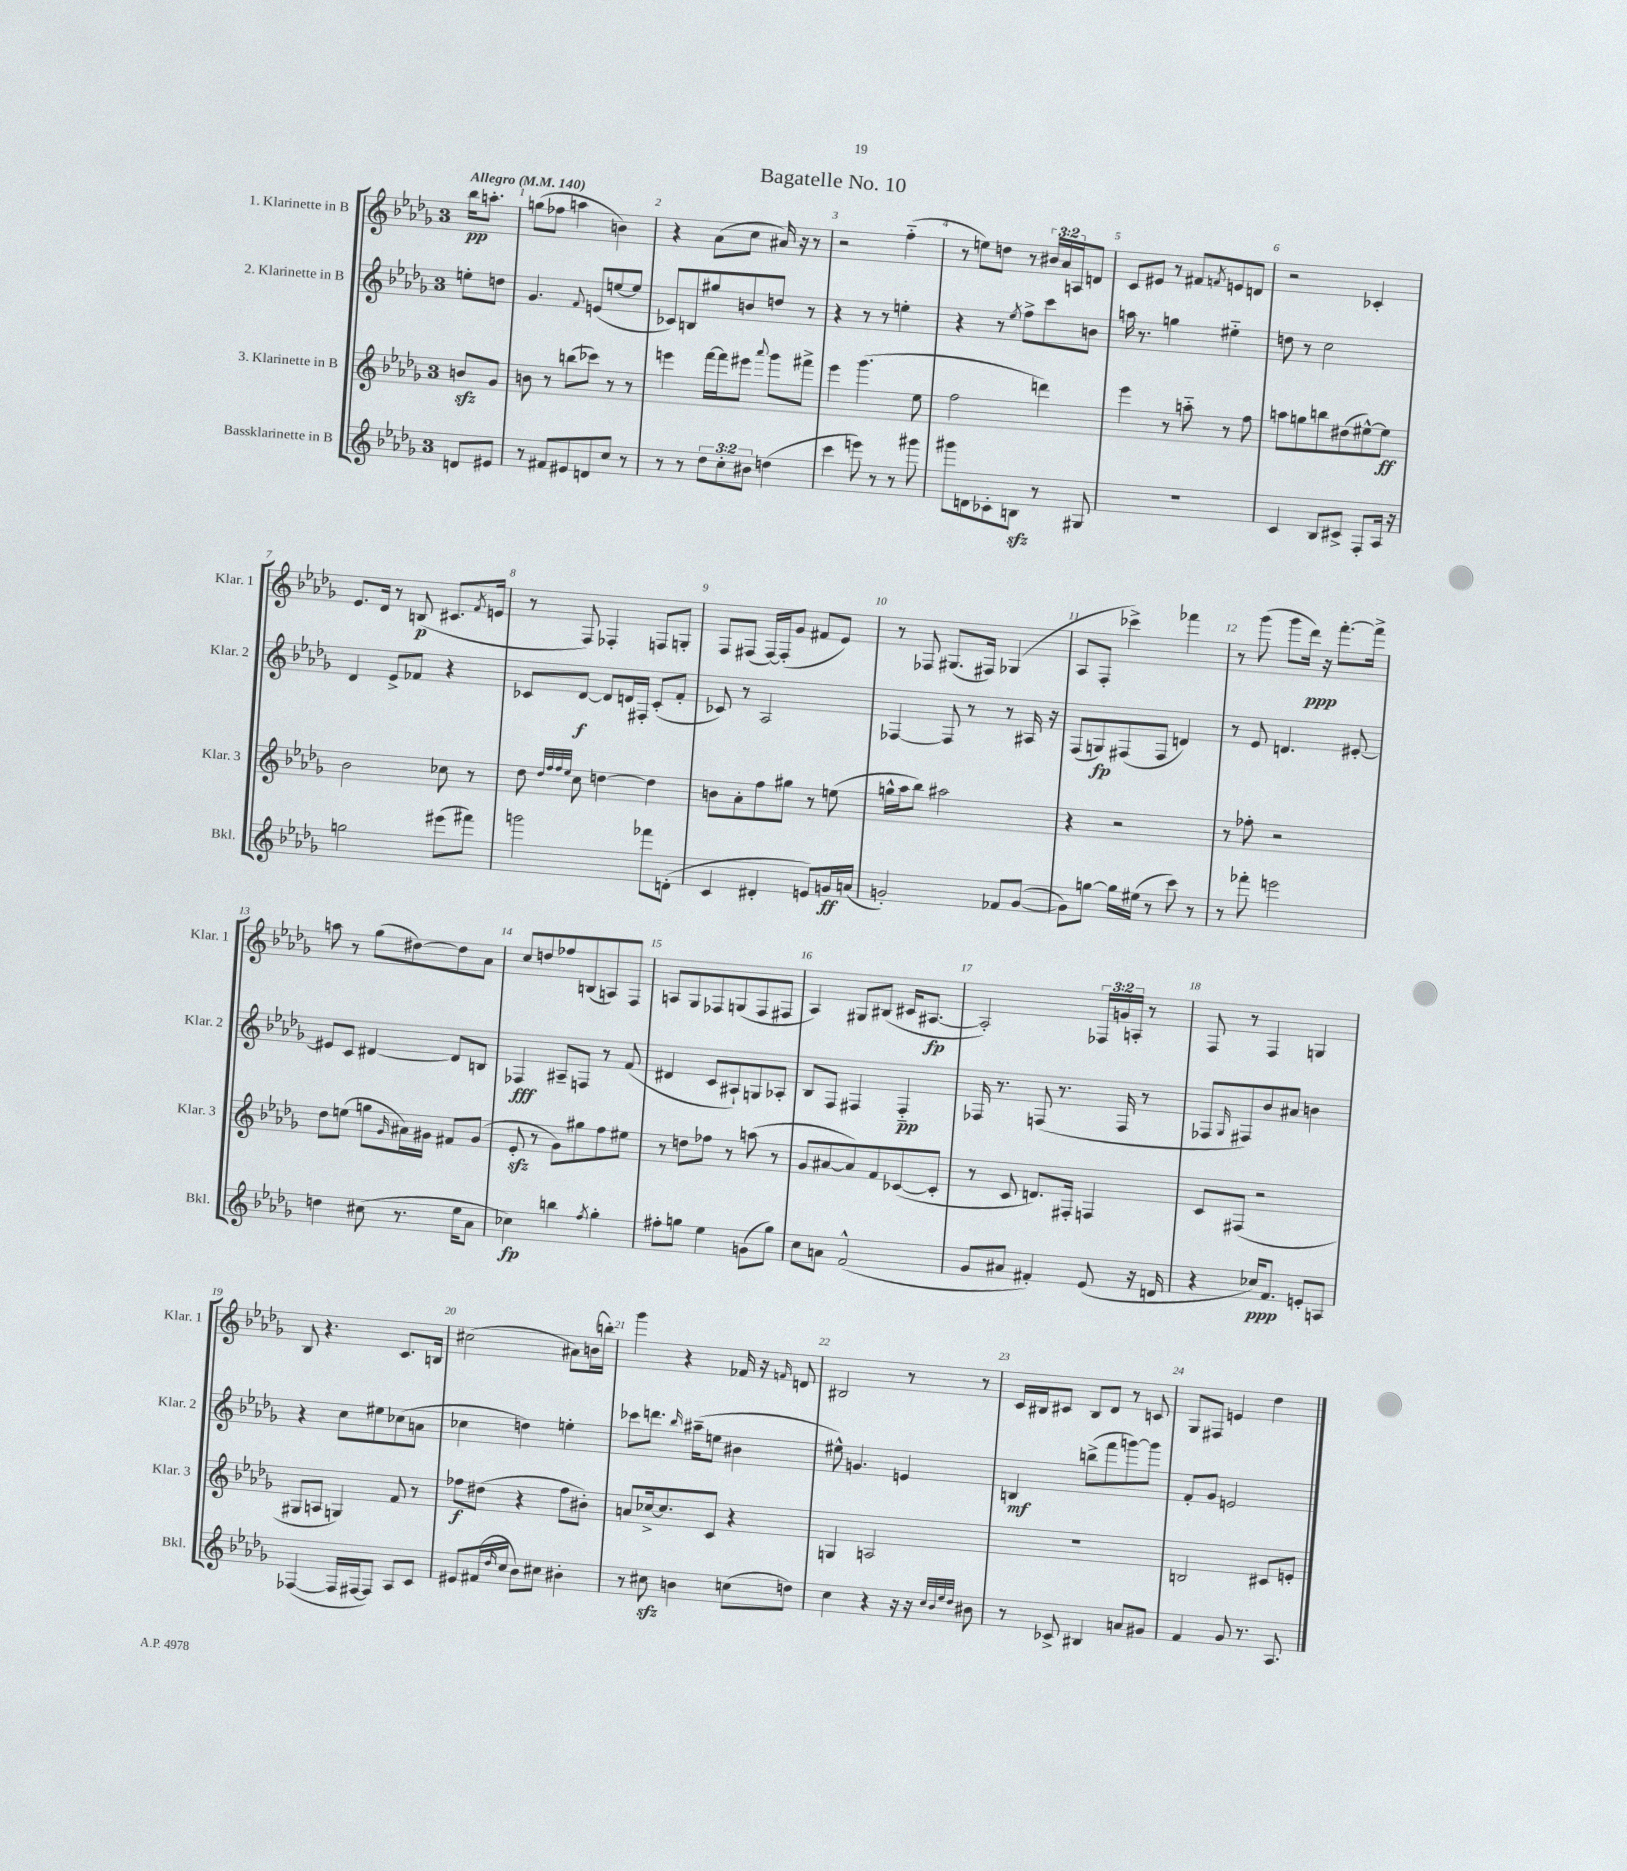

**kern	**kern	**kern	**kern
*staff4	*staff3	*staff2	*staff1
*clefG2	*clefG2	*clefG2	*clefG2
*k[b-e-a-d-g-]	*k[b-e-a-d-g-]	*k[b-e-a-d-g-]	*k[b-e-a-d-g-]
*M3/4	*M3/4	*M3/4	*M3/4
*MM140	*MM140	*MM140	*MM140
8d/L	8b/L	8ee'\L	16bb-\LK
.	.	.	8.aa'\J
8e#/J	8g-/J	8dd\J	.
=	=	=	=
8r	8b\	4.g-/	(8gg\L
8f#/L	8r	.	8ff-\J
8e#/	(8bb\L	.	4aa\
.	.	8qqf/	.
8d/	8ccc-\J)	(8e/L	.
8cc/J	8r	[8ee/	4b\)
8r	8r	8ee/]J	.
=	=	=	=
8r	4eee\	8c-/L)	4r
8r	.	8B/	.
12dd-\L	[16fff\LL	8gg#/	(8a-\L
.	16fff\]J	.	.
12cc'\	.	.	.
.	8eee#\J	8b/	8cc\J
12b#\J	.	.	.
.	8qqaaa-/	.	.
(4dd\	8ggg-\L	8dd/J	16a#/)
.	.	.	16r
.	8fff#^\J	8r	8r
=	=	=	=
4ccc\	4eee-\	4r	2r
8eee\)	(4.ggg-\	8r	.
8r	.	8r	.
8r	.	4ee'\	(4ff'~\
8ggg#\	8ee-\	.	.
=	=	=	=
8ggg#\L	2ff\	4r	8r
8d\	.	.	8ee\L)
8c-'\	.	8r	8dd\J
.	.	8qee-/	.
8B\J	.	8ff^\L	8r
8r	4ddd\)	8ccc\	24b#/LL
.	.	.	24a-/
.	.	.	24A/J
8G#/	.	8b\J	8d/J
=	=	=	=
2.r	4eee-\	16aa\	8c/L
.	.	8.r	.
.	.	.	8e#/J
.	8r	4gg\	8r
.	8aa'~\	.	8f#/L
.	.	.	8qf/
.	8r	4ee#'~\	8e/
.	8ff\	.	8d/J
=	=	=	=
4c/	8aa\L	8dd\	2r
.	8gg\	8r	.
8B-/L	8bb\	2cc\	.
8c#^/J	(8dd#\	.	.
8F'/L	[8ee#^^\)	.	4c-'/
16A-/Jk	8ee#\]J	.	.
16r	.	.	.
=	=	=	=
2gg\	2b-\	4d-/	8.e-/L
.	.	.	16d-/Jk
.	.	8e-^/L	8r
.	.	8f-/J	(8B/
(8eee#\L	8cc-\	4r	8.c#/L
8fff#\J)	8r	.	.
.	.	.	8qf/
.	.	.	16e/Jk
=	=	=	=
2ggg\	8dd-\	8c-/L	8r
.	32qqdd-/LLL	.	.
.	32qqff/	.	.
.	32qqff/	.	.
.	32qqee-/JJJ	.	.
.	8cc\	[8d-/J	8F/)
.	[4dd\	8d-/]L	4F-'/
.	.	16d/L	.
.	.	16F#'/JJ	.
8fff-\L	4dd\]	(8c-'/L	8F/L
(8d'\J	.	8f'/J	8G'/J
=	=	=	=
4c/	8b\L	8c-/)	8F/L
.	8a-'\	8r	(8F#/J
4d#'/	8ff\	2A-/	[16F#/LL)
.	.	.	(16F#'/]J
.	8gg#\J	.	8g-/J
8e/L)	8r	.	8f#/L
16g/L	(8ee\	.	8e-/J)
(16a/JJ	.	.	.
=	=	=	=
2g'/)	16gg^^\LL	[4F-/	8r
.	16aa-\J	.	.
.	8bb-\J)	.	8F-/
.	2aa#\	8F-/]	(8.G#/L
.	.	8r	.
.	.	.	16F#/Jk)
8f-/L	.	8r	(4G-/
([8g/J	.	16A#/	.
.	.	16r	.
=	=	=	=
8g\]L)	4r	(8F/L	8A-/L
[8gg\J	.	8G/)	8F'/J
16gg\]LL	2r	(8F#/	4ccc-^\)
(16ee#\JJ	.	.	.
8r	.	8F#/J	.
8ccc\)	.	4d/)	4fff-\
8r	.	.	.
=	=	=	=
8r	8r	8r	8r
8fff-'\	8ff-'\	8e-/	(8ggg-\
2eee\	2r	4.d/	8ggg-\L
.	.	.	16ddd-\Jk)
.	.	.	16r
.	.	.	[8.fff'\L
.	.	[8e#'/	.
.	.	.	16fff^\]Jk
=	=	=	=
4dd\	8dd-\L	8e#/]L	8aa\
.	(8ee\J	8c/J	8r
(8cc#\	8gg\L	[4d#/	(8gg-\L
.	16qqg-/	.	.
8.r	16a#\L)	.	[8dd#\)
.	16g#\JJ	.	.
.	8f#/L	8d#/]L	8dd#\]
16ee-\LK	.	.	.
8a-\J	(8g#/J	8B/J	8a-\J
=	=	=	=
4cc-\)	8e-'/	4F-/	8cc/L
.	8r	.	8dd/
4bb\	8g-\L)	8A#~/L	8ff-/
.	8gg#\	8F/J	(8B/
8qff/	.	.	.
4gg-'\	8ff\	8r	8A/)
.	8ee#\J	(8f/	8F/J
=	=	=	=
8ff#'\L	8r	4d#/	8A/L
8gg\J	8dd\L	.	8G-/
4ee-\	8ff-\J	8c/L	8F-/
.	8r	8A#`/)	(8G/
(8g\L	(8aa\	8G/	8F-/
8gg\J)	8r	8A-'/J	8F#/J
=	=	=	=
8cc\L	8g-/L	8B-/L	4A-/)
8a\J	[8a#/	8F/J	.
(2f^^/	8a#/])	4F#/	8G#/L
.	8f/	.	(8B#/J
.	([8c-/	4F#'~/	16c#/LK
.	.	.	[8.A#/J
.	8c-'/]J	.	.
=	=	=	=
8g-/L	8r	16F-/	2A#'/])
.	.	8.r	.
8a#/J	8c/	.	.
4f#'/)	8.d/L)	(8F/	.
.	.	8.r	.
.	16F#'/Jk	.	.
(8e-/	4F/	.	24F-/LL
.	.	.	24g/
.	.	16F/	.
.	.	.	24A'/JJ
16r	.	8r	8r
16d/	.	.	.
=	=	=	=
4r	8c/L	8F-/L	8F/
.	.	16qqG-/	.
.	(8F#/J	8F#/)	8r
16cc-/LK)	2r	8b-/	4F/
8.f/J	.	.	.
.	.	8a#/J	.
8e'/L	.	4b\	4G/
8A/J	.	.	.
=	=	=	=
([4F-/	8G#/L	4r	8B-/
.	8A/J	.	4.r
16F-/]LL	4G/)	8cc\L	.
[16F#/J	.	.	.
8F#/]J)	.	8ee#\	.
8A-/L	8f/	(8cc-\	8.c/L
8c/J	8r	8a\J	.
.	.	.	16B/Jk
=	=	=	=
8e#/L	8ff-\L	4cc-\	(2cc#\
(16f#/L	(8dd#\J	.	.
16qqdd-/	.	.	.
16cc/JJ	.	.	.
8b-\L)	4r	4dd\)	.
8cc#\J	.	.	.
4b#'\	8ff-\L	4ee'\	8a#\L)
.	8b#'\J)	.	(16b\L
.	.	.	16bb'\JJ)
=	=	=	=
8r	8a/L	8ccc-\L	4ggg-\
8cc#\	[16cc-^/k	8.ddd\J	.
.	8.cc-/]	.	.
4b\	.	.	4r
.	.	16qqbb-/	.
.	.	(16aa#~\LK	.
.	8c/J	8ee\J	.
(8cc\L	4r	4b#\	16f-/
.	.	.	16r
.	.	.	16qqf/
8dd\J)	.	.	8d/
=	=	=	=
4cc\	4G/	8ee#^^\)	2B#/
.	.	4.g/	.
4r	2A/	.	.
16r	.	4e/	8r
16r	.	.	.
32qqcc/LLL	.	.	.
32qqb-/	.	.	.
32qqee-/	.	.	.
32qqdd-/JJJ	.	.	.
8b#\	.	.	8r
=	=	=	=
8r	2.r	4B/	16c/LL
.	.	.	16B#/J
8c-^/	.	.	8c#/J
4B#/	.	(8bb^\L	8B#/L
.	.	8fff\	8d-/J
8a/L	.	[8ggg\)	8r
8g#/J	.	8ggg\]J	8c/
=	=	=	=
4f/	2B/	8f'/L	8G-/L
.	.	8g-/J	8F#/J
8g-/	.	2e/	4e/
8.r	.	.	.
.	8c#/L	.	4dd-\
8.A-/	.	.	.
.	8e'/J	.	.
==	==	==	==
*-	*-	*-	*-
